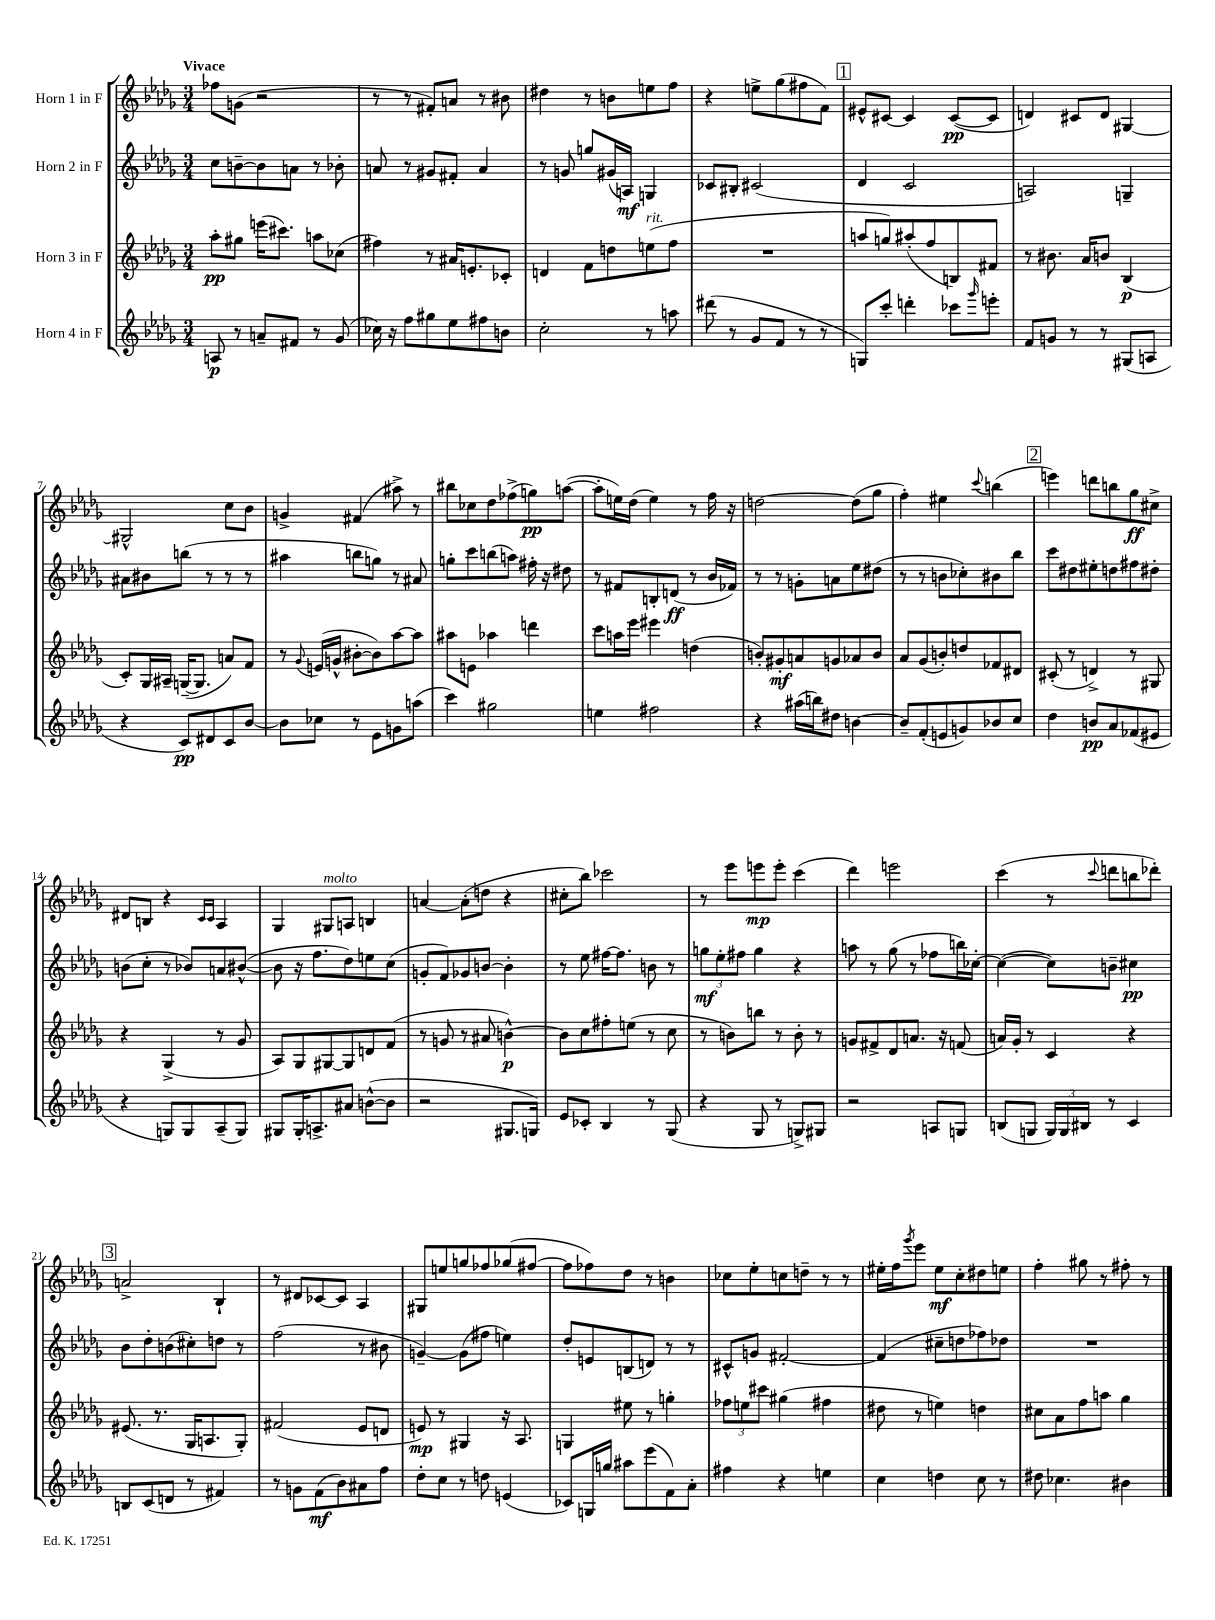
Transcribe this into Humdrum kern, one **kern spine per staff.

**kern	**kern	**kern	**kern
*staff4	*staff3	*staff2	*staff1
*clefG2	*clefG2	*clefG2	*clefG2
*k[b-e-a-d-g-]	*k[b-e-a-d-g-]	*k[b-e-a-d-g-]	*k[b-e-a-d-g-]
*M3/4	*M3/4	*M3/4	*M3/4
8A/	8aa-'\L	8cc\L	8ff-\L
8r	8gg#\J	[8b~\	(8g\J
8a~/L	(16eee\LK	8b\]	2r
.	8.ccc#\J)	.	.
8f#/J	.	8a\J	.
8r	8aa\L	8r	.
(8g-/	(8cc-\J	8b-'\	.
=	=	=	=
16cc-\)	4ff#\)	8a/	8r
16r	.	.	.
8ff\L	.	8r	8r
8gg#\	8r	8g#/L	8f#'/L)
8ee-\	16a#/LK	8f#'/J	8a/J
.	8.e'/	.	.
8ff#\	.	4a/	8r
8b\J	8c-'/J	.	8b#\
=	=	=	=
2cc'\	4d/	8r	4dd#\
.	.	8g/	.
.	8f\L	8gg/L	8r
.	8dd\	(16g#/L	8b\L
.	.	16A/JJ)	.
8r	(8ee\	4G/	8ee\
8aa\	8ff\J	.	8ff\J
=	=	=	=
(8ddd#\	2.r	8c-/L	4r
8r	.	8B#'/J	.
8g-/L	.	(2c#/	8ee^\L
8f/J	.	.	(8gg-\
8r	.	.	8ff#\
8r	.	.	8f\J)
=	=	=	=
8G/L)	8aa/L	4d-/	8e#^^/L
8ccc'/J	8gg/)	.	[8c#/J
4ddd'\	(8aa#'/	2c/	4c#/]
.	8ff/	.	.
8ccc-\L	8B/)	.	([8c#/L
16qqggg-/	.	.	.
8eee'\J	8f#/J	.	8c#/]J
=	=	=	=
8f/L	8r	2A/)	4d/)
8g/J	8.b#\	.	.
8r	.	.	8c#/L
.	16a-/LK	.	.
8r	8b/J	.	8d/J
(8G#/L	(4B-/	4G~/	[4G#/
8A/J	.	.	.
=	=	=	=
4r	8c'/L)	8a#\L	2G#^^/]
.	16G-/L	8b#\	.
.	16A#~/JJ	.	.
8c/L)	([16G~/LK	(8bb\J	.
.	8.G/]J	.	.
8d#/	.	8r	.
8c/	8a/L)	8r	8cc\L
[8b-/J	8f/J	8r	8b-\J
=	=	=	=
8b-\]L	8r	4aa#\	4g^/
.	8qqg-/	.	.
8cc-\J	(16e/LL	.	.
.	16g^^/JJ	.	.
8r	[8b#'\L	8bb\L	(4f#/
8e-\L	8b#\])	8gg\J)	.
8g\	[8aa-\	8r	8aa#^\)
(8aa\J	8aa-\]J	8a#/	8r
=	=	=	=
4ccc\)	8aa#\L	8gg'\L	8bb#\L
.	8e\J	8ccc\	8cc-\
2gg#\	4aa-\	(8bb\	8dd-\
.	.	8aa\J)	(8ff-^\
.	4ddd\	16ff#'\	8gg\)
.	.	16r	.
.	.	8dd#\	([8aa\J
=	=	=	=
4ee\	8ccc\L	8r	8aa'\]L
.	16aa\L	8f#/L	16ee\L)
.	16eee-\JJ	.	(16dd-\JJ
2ff#\	4eee#\	8B'/	4ee\)
.	.	(8d/J	.
.	(4dd\	8r	8r
.	.	16b-/LL	16ff\
.	.	16f-/JJ)	16r
=	=	=	=
4r	8b'/L)	8r	[2dd\
.	8g#'/	8r	.
(16aa#\LL	8a/	8g'\L	.
16bb\J)	.	.	.
8dd#\J	8g/	8a\	.
[4b\	8a-/	8ee-\	(8dd\]L
.	8b/J	(8dd#\J	8gg-\J
=	=	=	=
8b~/]L	8a-/L	8r	4ff'\)
(8f'/	(8g-/	8r	.
8e/	8b'/)	8b\L	4ee#\
8g/)	8dd/	8cc-'\)	.
.	.	.	8qqccc/
8b-/	8f-/	8b#\	(4bb\
8cc/J	8d#/J	8bb-\J	.
=	=	=	=
4dd-\	(8c#'/	8ccc\L	4eee\)
.	8r	8dd#\	.
8b/L	4d^/)	8ee#'\	8ddd\L
8a-/	.	8dd\	8bb\
(8f-/	8r	8ff#\	8gg-\
8e#/J	8G#/	8dd#'\J	8cc#^\J
=	=	=	=
4r	4r	(8b\L	8d#/L
.	.	8cc'\J	8B/J
8G/L)	(4G-^/	8r	4r
8G/	.	8b-/L)	.
.	.	.	16qqc/LL
.	.	.	16qqc/JJ
(8A-~/	8r	8a/	4A-/
8G/J)	8g-/	([8b#^^/J	.
=	=	=	=
8G#/L	8A-/L)	8b#\]	4G-/
16G#'/K	8G-/	16r	.
8.A^/	.	8.ff\L	.
.	[8G#/	.	8G#/L
8a#/J	8G#/]	8dd-\)	8A/J
([8b^^\L	8d/	8ee\	4B/
8b\]J	(8f/J	(8cc\J	.
=	=	=	=
2r	8r	8g'/L	[4a/
.	8g/	8f/)	.
.	8r	8g-/	(8a'\]L
.	8a#/	[8b/J	8dd\J
8.G#/L	[4b^^\)	4b'\]	4r
16G/Jk)	.	.	.
=	=	=	=
8e-/L	8b\]L	8r	8cc#'\L
8c-'/J	8cc\	8ee-\	8bb-\J)
4B-/	8ff#'\	[16ff#\LK	2ccc-\
.	.	8.ff#\]J	.
.	(8ee\J	.	.
8r	8r	8b\	.
(8G-/	8cc\	8r	.
=	=	=	=
4r	8r	12gg\L	8r
.	.	12ee-'\	.
.	8b\L)	.	8eee-\L
.	.	12ff#\J	.
8G-/	8bb\J	4gg\	8eee\
8r	8r	.	8eee'\J
8G^/L)	8b'\	4r	(4ccc\
8G#/J	8r	.	.
=	=	=	=
2r	8g/L	8aa\	4ddd-\)
.	8f#^/	8r	.
.	8d-/	(8gg-\	2eee\
.	8.a/J	8r	.
8A/L	.	8ff-\L	.
.	16r	.	.
8G/J	(8f/	16bb\L)	.
.	.	[16cc-'\JJ	.
=	=	=	=
(8B/L	16a/LL)	(4cc-\_	(4ccc\
.	16g-'/JJ	.	.
8G/J	8r	.	.
24G/LL)	4c/	8cc-\]L)	8r
24G/	.	.	.
24B#/JJ	.	.	.
.	.	.	8qqccc/
8r	.	8b~\J	8ddd\L
4c/	4r	4cc#\	8bb\
.	.	.	8ddd-'\J)
=	=	=	=
8B/L	(8.e#/	8b-\L	2a^/
(8c/	.	8dd-'\	.
.	8.r	.	.
8d/J	.	(8b\	.
8r	16G-/LK	8cc#'\)	.
.	8.A/	.	.
4f#/)	.	8dd\J	4B-`/
.	8G-'/J)	8r	.
=	=	=	=
8r	(2f#/	(2ff\	8r
8g\L	.	.	8d#/L
(8f\	.	.	[8c-/
8b-\)	.	.	8c-/]J
8a#\	8e-/L	8r	4A-/
8ff\J	8d/J	8b#\	.
=	=	=	=
8dd-'\L	8e/)	[4g~/)	8G#/L
8cc\J	8r	.	8ee/
8r	4G#/	(8g\]L	8gg/
8dd\	.	8ff#\J	8ff-/
(4e/	16r	4ee\)	(8gg-/
.	8.A-/	.	.
.	.	.	[8ff#/J
=	=	=	=
8c-/L)	4G/	8dd-'/L	8ff#\]L
16G/L	.	8e/	8ff-\)
16gg/JJ	.	.	.
8aa#\L	8ee#\	(8B/	8dd-\J
(8eee-\	8r	8d/J)	8r
8f\)	4gg'\	8r	4b\
8a-'\J	.	8r	.
=	=	=	=
4ff#\	12ff-\L	8c#^^/L	8cc-\L
.	12ee\	.	.
.	.	8g/J	8ee-'\
.	12ccc#\J	.	.
4r	(4gg#\	[2f#'/	8cc\
.	.	.	8dd~\J
4ee\	4ff#\	.	8r
.	.	.	8r
=	=	=	=
4cc\	8dd#\	(4f#/]	16ee#'\LL
.	.	.	16ff\J
.	.	.	8qggg-/
.	8r	.	8eee-\J
4dd\	4ee\)	8cc#~\L	8ee#\L
.	.	8dd\	8cc'\
8cc\	4dd\	8ff-\)	8dd#\
8r	.	8dd-\J	8ee\J
=	=	=	=
8dd#\	8cc#\L	2.r	4ff'\
4.cc-\	8a-\	.	.
.	8ff\	.	8gg#\
.	8aa\J	.	8r
4b#\	4gg-\	.	8ff#'\
.	.	.	8r
==	==	==	==
*-	*-	*-	*-
